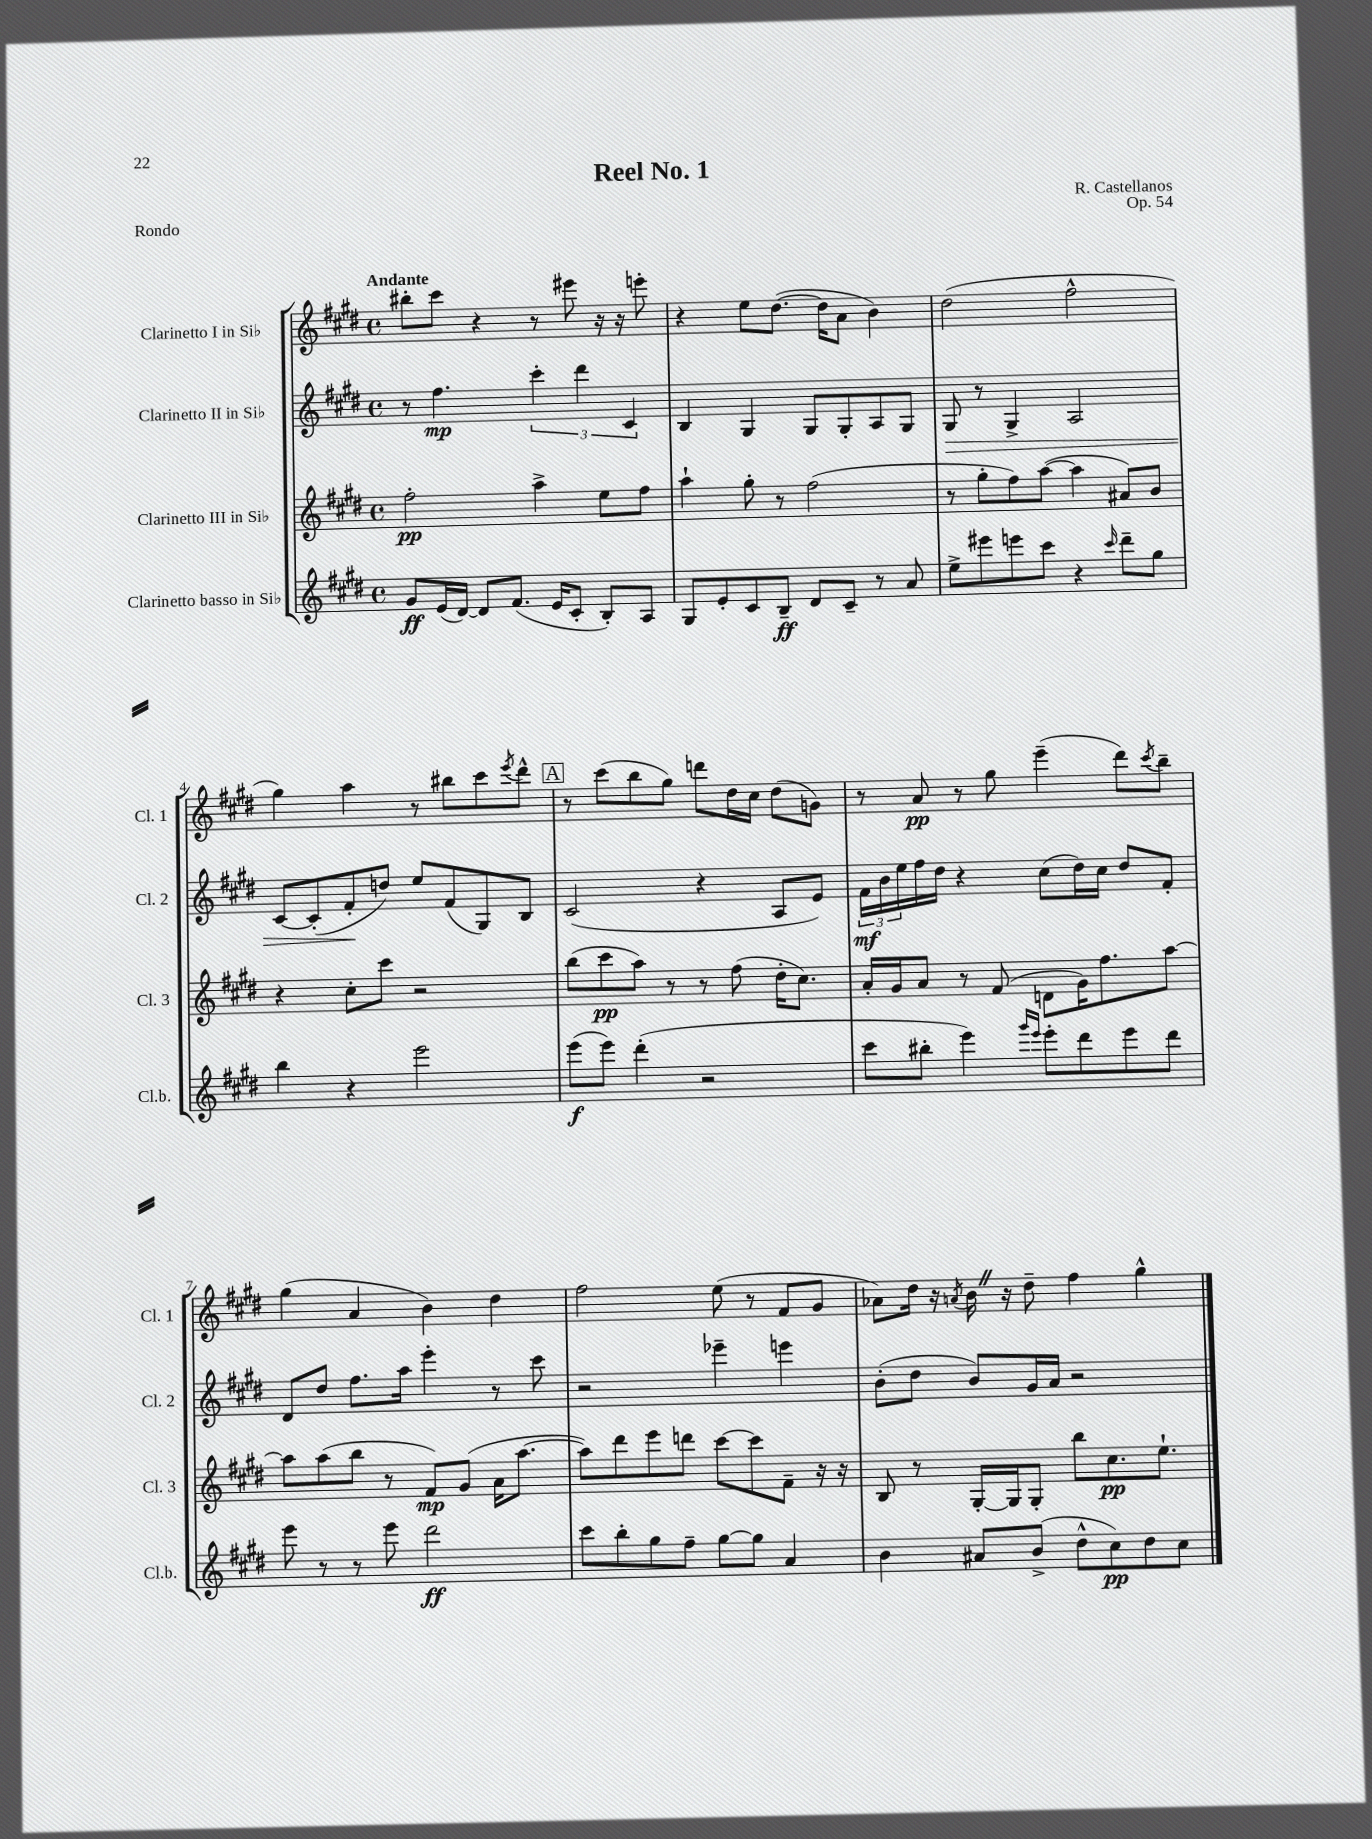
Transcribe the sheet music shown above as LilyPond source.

\header { title = "Reel No. 1" composer = "R. Castellanos" opus = "Op. 54" piece = "Rondo" }
<<
\new StaffGroup <<
\new Staff = "s0" \with { instrumentName = "Clarinetto I in Sib" shortInstrumentName = "Cl. 1" } {
    \clef treble \key e \major \defaultTimeSignature \time 4/4 \tempo "Andante"
    bis''8-. cis'''8 r4 r8 eis'''8 r16 r16 e'''8-. |
    r4 e''8 dis''8.~( dis''16 a'8 b'4) |
    dis''2( fis''2-^ |
    gis''4) a''4 r8 bis''8 cis'''8 \acciaccatura { e'''8 } dis'''8-^ |
    \mark \markup { \box "A" } r8 cis'''8( b''8 gis''8) d'''8 dis''16 cis''16 dis''8( g'8) |
    r8 a'8\pp r8 gis''8 e'''4--( dis'''8) \acciaccatura { cis'''8 } b''8-- |
    gis''4( a'4 b'4) dis''4 |
    fis''2 e''8( r8 fis'8 gis'8 |
    aes'8) dis''16 r16 \acciaccatura { a'8 } b'16 \once \override BreathingSign.text = \markup { \musicglyph "scripts.caesura.straight" } \breathe r16 dis''8-- fis''4 gis''4-^ \bar "|." |
}
\new Staff = "s1" \with { instrumentName = "Clarinetto II in Sib" shortInstrumentName = "Cl. 2" } {
    \clef treble \key e \major \defaultTimeSignature \time 4/4
    r8 fis''4.\mp \tuplet 3/2 { cis'''4-. dis'''4 cis'4 } |
    b4 gis4 gis8 gis8-. a8 gis8 |
    gis8\> r8 gis4-> a2 |
    cis'8~ cis'8-.( fis'8-.\! d''8) e''8 fis'8( gis8) b8 |
    \mark \markup { \box "A" } cis'2( r4 a8 e'8) |
    \tuplet 3/2 { fis'16\mf b'16 e''16 } fis''16 dis''16 r4 cis''8( dis''16) cis''16 dis''8 fis'8-. |
    dis'8 dis''8 fis''8. a''16 e'''4-. r8 cis'''8 |
    r2 ees'''4-- e'''4 |
    b'8-.( dis''8 b'8) gis'16 a'16 r2 \bar "|." |
}
\new Staff = "s2" \with { instrumentName = "Clarinetto III in Sib" shortInstrumentName = "Cl. 3" } {
    \clef treble \key e \major \defaultTimeSignature \time 4/4
    fis''2-.\pp a''4-> e''8 fis''8 |
    a''4-! gis''8-. r8 fis''2( |
    r8 gis''8-. fis''8) a''8~( a''4 ais'8) b'8 |
    r4 cis''8-. cis'''8 r2 |
    \mark \markup { \box "A" } b''8( cis'''8\pp a''8) r8 r8 fis''8( dis''16-. cis''8.) |
    a'16-. gis'16 a'8 r8 fis'8( d'8 gis'16) fis''8. a''8~ |
    a''8 a''8( b''8 r8 fis'8\mp) gis'8( a'16 a''8.~ |
    a''8) dis'''8 e'''8 d'''8 cis'''8~ cis'''8 fis'8-- r16 r16 |
    b8 r8 gis16~-. gis16 gis8-. b''8 cis''8.\pp e''8.-! \bar "|." |
}
\new Staff = "s3" \with { instrumentName = "Clarinetto basso in Sib" shortInstrumentName = "Cl.b." } {
    \clef treble \key e \major \defaultTimeSignature \time 4/4
    gis'8\ff e'16( dis'16~) dis'8 fis'8.( e'16 cis'8-. b8-.) a8 |
    gis8 e'8-. cis'8 b8--\ff dis'8 cis'8-- r8 a'8 |
    e''8-> eis'''8 e'''8 cis'''8 r4 \grace { cis'''16 } dis'''8-- gis''8 |
    b''4 r4 e'''2 |
    \mark \markup { \box "A" } e'''8\f( e'''8) dis'''4-.( r2 |
    cis'''8 bis''8-. e'''4) \grace { gis'''16 e'''16 } e'''8-. dis'''8 e'''8 dis'''8 |
    e'''8 r8 r8 e'''8 dis'''2\ff |
    cis'''8 b''8-. gis''8 fis''8-- gis''8~ gis''8 a'4 |
    b'4 ais'8 b'8->( dis''8-^ cis''8\pp) dis''8 cis''8 \bar "|." |
}
>>
>>
